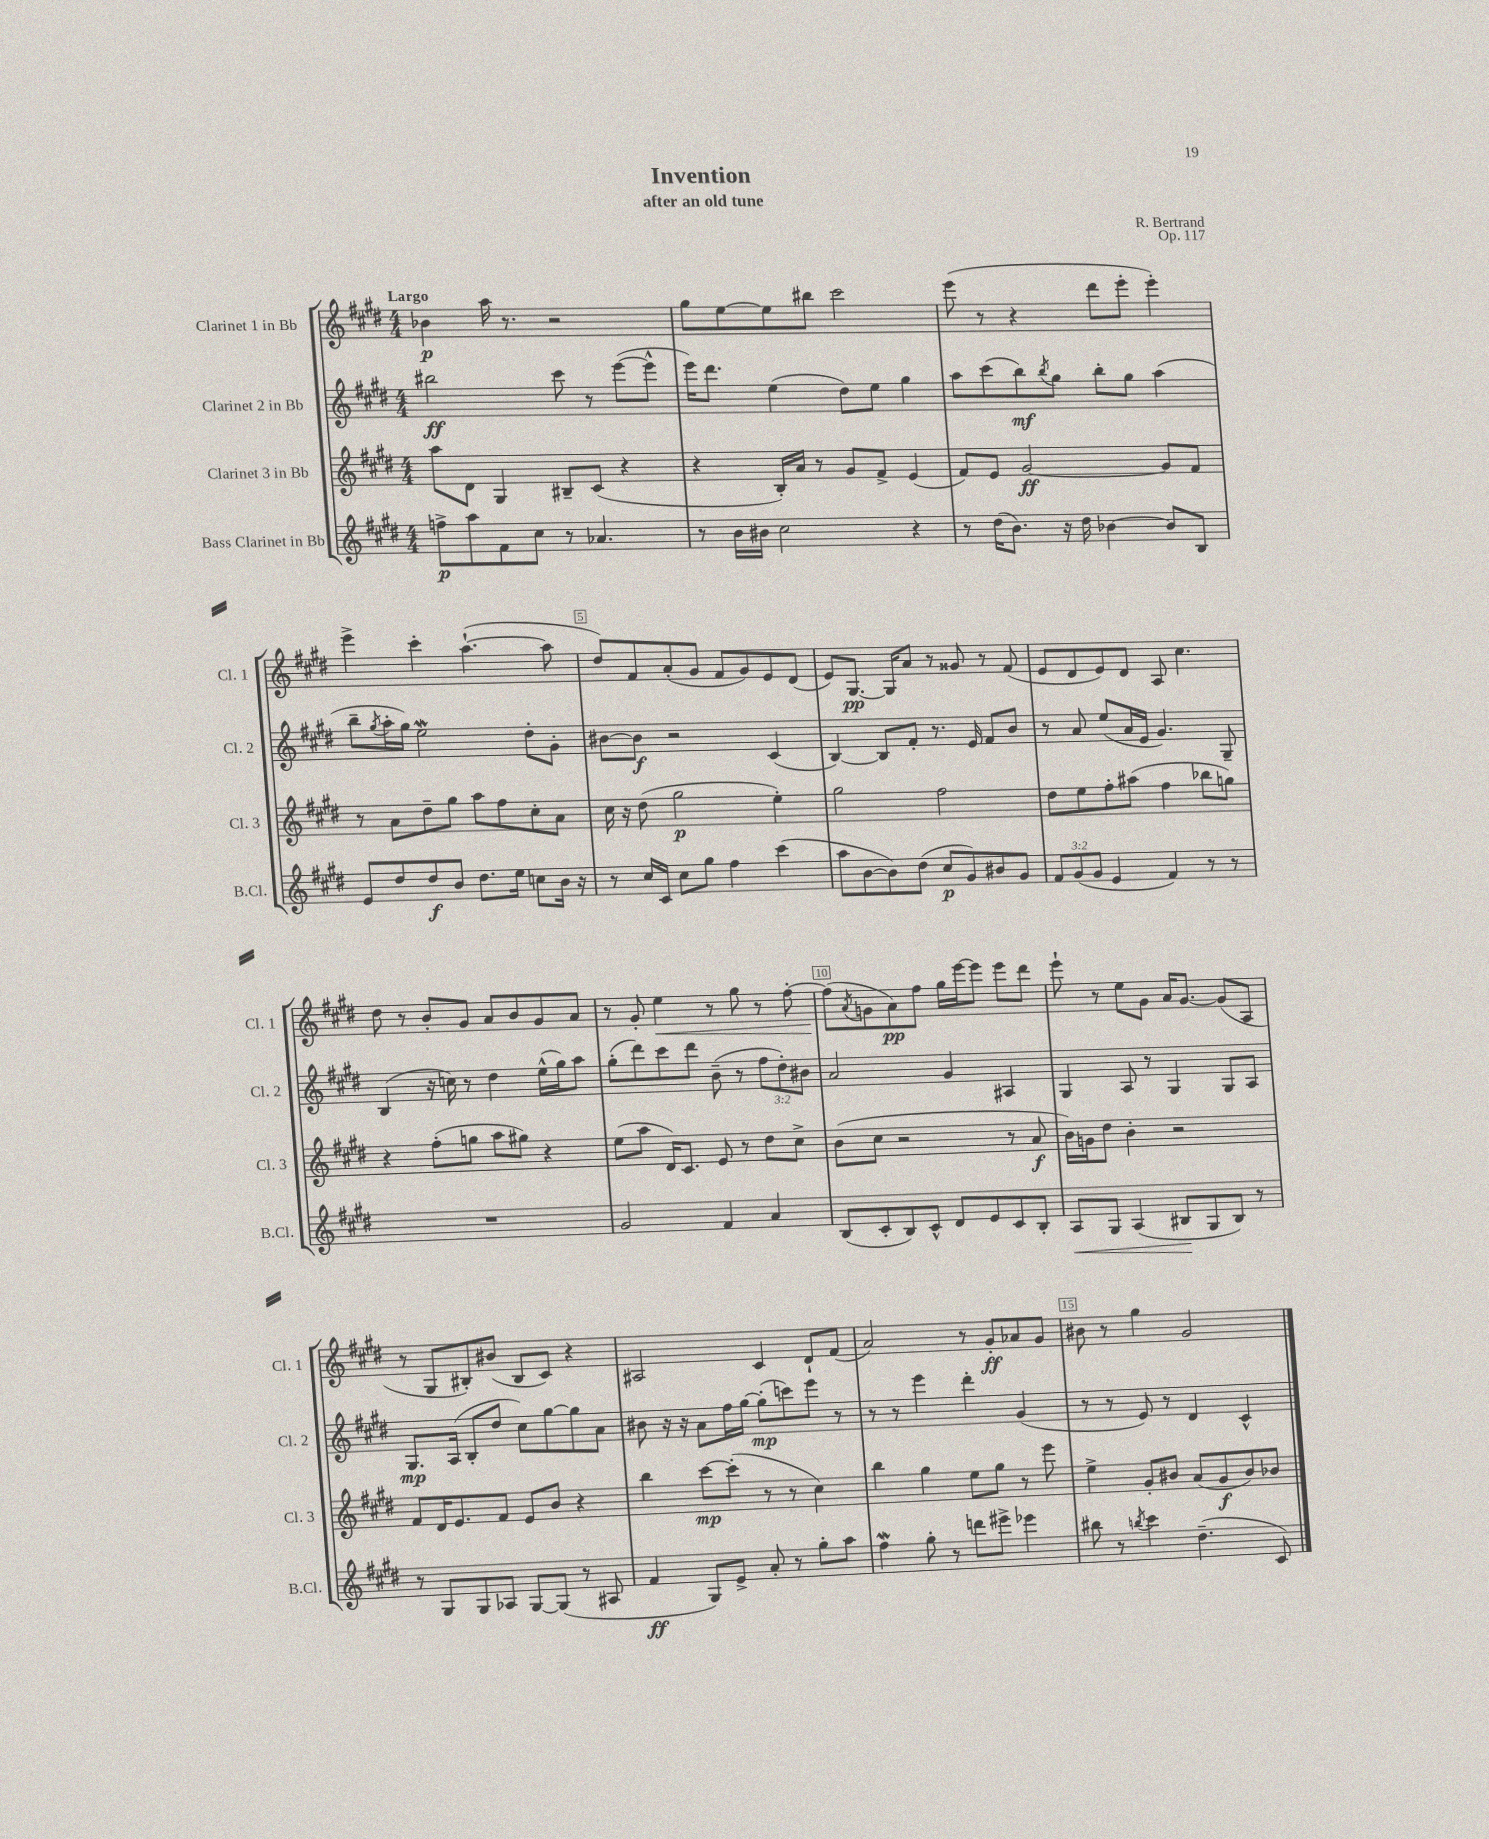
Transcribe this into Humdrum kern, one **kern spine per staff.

**kern	**dynam	**kern	**dynam	**kern	**dynam	**kern	**dynam
*part4	*part4	*part3	*part3	*part2	*part2	*part1	*part1
*staff4	*staff4	*staff3	*staff3	*staff2	*staff2	*staff1	*staff1
*I"Bass Clarinet in Bb	*	*I"Clarinet 3 in Bb	*	*I"Clarinet 2 in Bb	*	*I"Clarinet 1 in Bb	*
*I'B.Cl.	*	*I'Cl. 3	*	*I'Cl. 2	*	*I'Cl. 1	*
*clefG2	*	*clefG2	*	*clefG2	*	*clefG2	*
*k[f#c#g#d#]	*	*k[f#c#g#d#]	*	*k[f#c#g#d#]	*	*k[f#c#g#d#]	*
*M4/4	*	*M4/4	*	*M4/4	*	*M4/4	*
=1	=1	=1	=1	=1	=1	=1	=1
!	!	!	!	!	!	!LO:TX:a:B:t=Largo	!
8ffn^\L	p	8aa\L	.	2bb#X\	ff	4b-X\	p
8aa\	.	8d#\J	.	.	.	.	.
8f#\	.	4G#/	.	.	.	16aa\	.
.	.	.	.	.	.	8.r	.
8cc#\J	.	.	.	.	.	.	.
8r	.	8B#X~/L	.	8ccc#\	.	2r	.
4.a-X/	.	(8c#/J	.	8r	.	.	.
.	.	4r	.	([8eee\L	.	.	.
.	.	.	.	8eee^^\J]	.	.	.
=2	=2	=2	=2	=2	=2	=2	=2
8r	.	4r	.	16eee\KL)	.	8gg#\L	.
.	.	.	.	8.ddd#\J	.	.	.
16b\LL	.	.	.	.	.	[8ee\	.
16b#X\JJ	.	.	.	.	.	.	.
2cc#\	.	16B'/LL)	.	(4ee\	.	8ee\]	.
.	.	16a/JJ	.	.	.	.	.
.	.	8r	.	.	.	8bb#X\J	.
.	.	8g#/L	.	8dd#\L)	.	2ccc#\	.
.	.	8f#^/J	.	8ee\J	.	.	.
4r	.	(4e/	.	4gg#\	.	.	.
=3	=3	=3	=3	=3	=3	=3	=3
8r	.	8f#/L)	.	8aa\L	.	(8eee\	.
(16dd#\KL	.	8e/J	.	(8ccc#\	.	8r	.
8.b\J)	.	.	.	.	.	.	.
.	.	[2g#/	ff	8bb\)	mf	4r	.
.	.	.	.	8qbb/	.	.	.
16r	.	.	.	8gg#\J	.	.	.
16dd#\	.	.	.	.	.	.	.
[4b-X\	.	.	.	8bb'\L	.	8ddd#\L	.
.	.	.	.	8gg#\J	.	8eee'\J	.
8b-/L]	.	8g#/L]	.	(4aa\	.	4eee'\)	.
8B/J	.	8f#/J	.	.	.	.	.
!!LO:LB:g=z
=4	=4	=4	=4	=4	=4	=4	=4
8e/L	.	8r	.	8bb~\L	.	4eee^\	.
.	.	.	.	8qgg#/	.	.	.
8dd#/	.	8a\L	.	16aa'\L	.	.	.
.	.	.	.	16gg#\JJ)	.	.	.
8dd#/	f	8dd#~\	.	2eew\	.	4ccc#'\	.
8b/J	.	8gg#\J	.	.	.	.	.
8.dd#\L	.	8aa\L	.	.	.	([4.aa`\	.
.	.	8ff#\	.	.	.	.	.
16ee\Jk	.	.	.	.	.	.	.
8ccn\L	.	8cc#'\	.	8dd#'\L	.	.	.
16b\Jk	.	8a\J	.	8g#'\J	.	8aa\]	.
16r	.	.	.	.	.	.	.
=5	=5	=5	=5	=5	=5	=5	=5
8r	.	16cc#\	.	[8b#X\L	.	8dd#/L)	.
.	.	16r	.	.	.	.	.
16cc#/LL	.	(8dd#\	.	8b#\J]	f	8f#/	.
16c#/JJ	.	.	.	.	.	.	.
8cc#\L	.	2gg#\	p	2r	.	(8a'/	.
8gg#\J	.	.	.	.	.	8g#/J	.
4ff#\	.	.	.	.	.	8f#/L	.
.	.	.	.	.	.	8g#/)	.
(4ccc#\	.	4ee'\)	.	(4c#/	.	8e/	.
.	.	.	.	.	.	(8d#/J	.
=6	=6	=6	=6	=6	=6	=6	=6
8aa\L	.	2gg#\	.	[4B/)	.	8e/L)	.
[8b\	.	.	.	.	.	[8.G#/J	pp
8b\])	.	.	.	8B/L]	.	.	.
.	.	.	.	.	.	16G#/KL]	.
(8dd#\J	.	.	.	8f#'/J	.	8a/J	.
8cc#/L	p	2ff#\	.	8.r	.	8r	.
8g#/)	.	.	.	.	.	8g##X/	.
.	.	.	.	16e/	.	.	.
8b#X/	.	.	.	8f#/L	.	8r	.
8g#/J	.	.	.	8b/J	.	(8f#/	.
=7	=7	=7	=7	=7	=7	=7	=7
12f#/L	.	8dd#\L	.	8r	.	8e/L	.
(12g#/	.	.	.	.	.	.	.
.	.	8ee\	.	8a/	.	8d#/	.
12g#/J	.	.	.	.	.	.	.
4e/	.	8ff#'\	.	(8ee/L	.	8e/)	.
.	.	(8aa#X\J	.	16a/L	.	8d#/J	.
.	.	.	.	16e/JJ	.	.	.
4f#/)	.	4ff#\	.	4.g#/)	.	8A/	.
.	.	.	.	.	.	4.cc#\	.
8r	.	8bb-X\L	.	.	.	.	.
8r	.	8ggn\J)	.	8G#~/	.	.	.
!!LO:LB:g=z
=8	=8	=8	=8	=8	=8	=8	=8
1r	.	4r	.	(4B/	.	8dd#\	.
.	.	.	.	.	.	8r	.
.	.	(8ff#'\L	.	16r	.	8b'/L	.
.	.	.	.	16ccn\)	.	.	.
.	.	8ggn\J	.	8r	.	8g#/J	.
.	.	8aa\L	.	4dd#\	.	8a/L	.
.	.	8gg#X\J)	.	.	.	8b/	.
.	.	4r	.	(16ee^^\LL	.	8g#/	.
.	.	.	.	16gg#\J)	.	.	.
.	.	.	.	8aa\J	.	8a/J	.
=9	=9	=9	=9	=9	=9	=9	=9
2g#/	.	(8ee\L	.	(8gg#'\L	.	8r	.
.	.	8aa\J	.	8ddd#\)	.	8g#'/	.
!	!	!	!	!	!	!	!LO:HP:b
.	.	16d#/KL)	.	8ccc#\	.	4ee\	<
.	.	8.c#/J	.	.	.	.	.
.	.	.	.	8ddd#\J	.	.	.
4f#/	.	8e/	.	(8b~\	.	8r	.
.	.	8r	.	8r	.	8gg#\	.
4a/	.	8dd#\L	.	12ff#\L	.	8r	.
.	.	.	.	12dd#'\)	.	.	.
.	.	8cc#^\J	.	.	.	[8ff#'\	.
.	.	.	.	12b#X\J	.	.	.
=10	=10	=10	=10	=10	=10	=10	=10
(8B/L	.	(8b\L	.	2a/	.	(8ff#\L]	.
.	.	.	.	.	.	8qa/	.
8c#'/	.	8cc#\J	.	.	.	8gn\	[
8B/)	.	2r	.	.	.	8a\)	pp
8c#^^/J	.	.	.	.	.	8ff#\J	.
8d#/L	.	.	.	4g#/	.	16gg#\LL	.
.	.	.	.	.	.	[16eee\J	.
8e/	.	.	.	.	.	8eee\J]	.
8c#/	.	8r	.	4A#X/	.	8eee\L	.
8B'/J	.	8a/	f	.	.	8ddd#\J	.
=11	=11	=11	=11	=11	=11	=11	=11
!	!LO:HP:b	!	!	!	!	!	!
8A/L	<	16b\LL)	.	4G#/	.	8eee`\	.
.	.	16gn\J	.	.	.	.	.
8G#/J	.	8dd#\J	.	.	.	8r	.
(4A/	.	4b'\	.	8A/	.	8ee\L	.
.	.	.	.	8r	.	8g#\J	.
8B#X/L	.	2r	.	4G#/	.	16a/KL	.
.	.	.	.	.	.	[8.g#/J	.
8G#/	[	.	.	.	.	.	.
8B#/J)	.	.	.	8G#/L	.	(8g#/L]	.
8r	.	.	.	8A/J	.	8A/J	.
!!LO:LB:g=z
=12	=12	=12	=12	=12	=12	=12	=12
8r	.	8f#/L	.	8.G#/L	mp	8r	.
8G#/L	.	16d#/K	.	.	.	8G#/L	.
.	.	8.e/	.	(16A/Jk	.	.	.
8G#/	.	.	.	8B'/L	.	8B#X'/)	.
8A-X/J	.	8f#/J	.	8dd#/J	.	(8b#X/J	.
[8G#/L	.	8e/L	.	8cc#\L)	.	8B#/L	.
(8G#/J]	.	8b/J	.	[8gg#\	.	8c#/J)	.
8r	.	4r	.	8gg#\]	.	4r	.
8A#X/	.	.	.	8a\J	.	.	.
=13	=13	=13	=13	=13	=13	=13	=13
4f#/	ff	4bb\	.	8b#X\	.	2A#X/	.
.	.	.	.	16r	.	.	.
.	.	.	.	16r	.	.	.
8G#/L)	.	[8ccc#\L	mp	8a\L	.	.	.
8e^/J	.	(8ccc#'\J]	.	16ff#\L	.	.	.
.	.	.	.	[16gg#\JJ	.	.	.
8a'/	.	8r	.	(8gg#'\L]	mp	4c#/	.
8r	.	8r	.	8cccn\)	.	.	.
8gg#'\L	.	4cc#\)	.	8eee\J	.	8d#`/L	.
8aa\J	.	.	.	8r	.	(8f#/J	.
=14	=14	=14	=14	=14	=14	=14	=14
4ff#W\	.	4bb\	.	8r	.	2a/)	.
.	.	.	.	8r	.	.	.
8gg#'\	.	4gg#\	.	4eee\	.	.	.
8r	.	.	.	.	.	.	.
8dddn\L	.	8ee\L	.	4ddd#'\	.	8r	.
8eee#X^\J	.	8gg#\J	.	.	.	8g#'/L	ff
4eee-X\	.	8r	.	(4g#/	.	8a-X/	.
.	.	8eee\	.	.	.	8g#/J	.
=15	=15	=15	=15	=15	=15	=15	=15
8bb#X\	.	4ee^\	.	8r	.	8b#X\	.
8r	.	.	.	8r	.	8r	.
8qbbn/	.	.	.	.	.	.	.
4ccc#\	.	8g#'/L	.	8e/)	.	4gg#\	.
.	.	8b#X/J	.	8r	.	.	.
(4.dd#~\	.	(8a/L	.	4d#/	.	2g#/	.
.	.	8g#/	f	.	.	.	.
.	.	8b#/)	.	4c#^^/	.	.	.
8c#/)	.	8b-X/J	.	.	.	.	.
==	==	==	==	==	==	==	==
*-	*-	*-	*-	*-	*-	*-	*-
